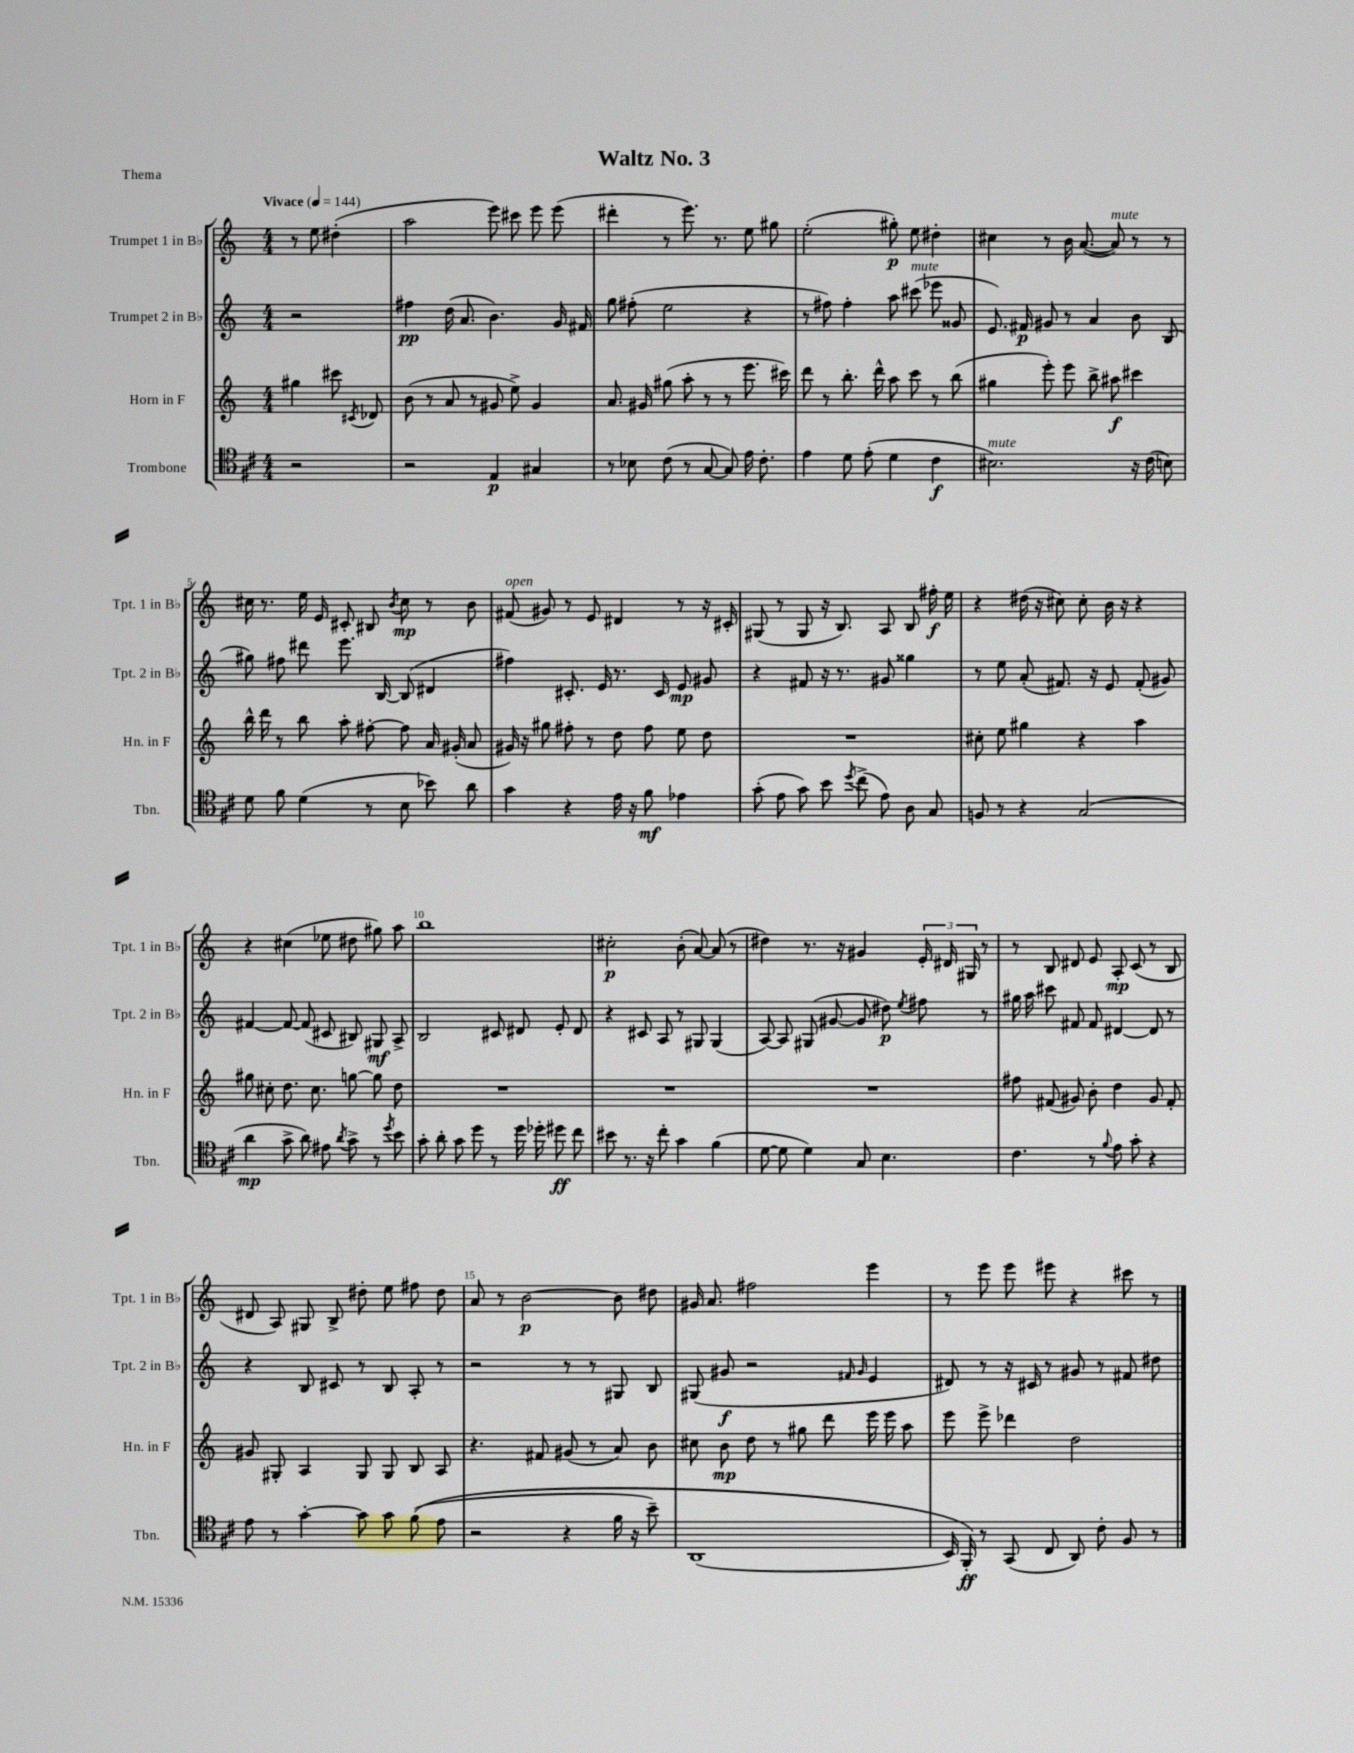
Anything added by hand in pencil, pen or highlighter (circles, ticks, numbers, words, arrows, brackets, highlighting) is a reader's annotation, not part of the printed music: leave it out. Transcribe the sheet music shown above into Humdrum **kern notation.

**kern	**kern	**kern	**kern
*staff4	*staff3	*staff2	*staff1
*clefC4	*clefG2	*clefG2	*clefG2
*k[f#c#]	*k[]	*k[]	*k[]
*M4/4	*M4/4	*M4/4	*M4/4
*MM144	*MM144	*MM144	*MM144
2r	4gg#	2r	8r
.	.	.	8ee
.	8ccc#	.	(4dd#'
.	8qc#	.	.
.	8d-	.	.
=	=	=	=
2r	(8b	4ff#	2aa
.	8r	.	.
.	8a	(16dd	.
.	.	8.a	.
.	8r	.	.
4E	8g#	4.b)	8eee)
.	8ee^)	.	8ccc#
4G#	4g#	.	8eee
.	.	16g	(8eee
.	.	16f#	.
=	=	=	=
8r	8.a	8gg	4ddd#'
8B-	.	(8ff#'	.
.	16g#	.	.
(8c#	(8gg#	2ee	8r
8r	8aa'	.	8.eee)
[8G	8r	.	.
.	.	.	8.r
8G])	8r	.	.
16e	8.eee	4r	8ee
8.c#'	.	.	.
.	.	.	8gg#
.	16ccc#)	.	.
=	=	=	=
4e	8ddd	8r	(2ee'
.	8r	8ff#)	.
8d	8.bb'	4ff#'	.
(8e'	.	.	.
.	16ddd^^	.	.
4d	8aa	8aa	8gg#')
.	8ccc	(8ccc#	8ee
4c#	8r	8eee-	4dd#'
.	(8bb	8g##	.
=	=	=	=
2.B#)	4gg#	8.e)	4cc#
.	.	16f#	.
.	8eee')	8g#	8r
.	8eee	8r	16b
.	.	.	([8.a
.	8bb^	4a	.
.	8aa#	.	8a])
16r	4ccc#	8b	8r
(16c#	.	.	.
8B)	.	(8B	8r
=	=	=	=
8d	16bb^^	8gg#)	16cc#
.	16ddd	.	8.r
8f#	8r	8ff#	.
(4d	8bb	8ddd#	16ee
.	.	.	16e
.	8aa'	8.eee	8c#'
8r	[8ff#'	.	8B#
.	.	[16B	.
.	.	.	8qb
8B	8ff#]	(8B]	8cc#
8b-)	16a	4d#	8r
.	(16g#'	.	.
8a	8a	.	8b
=	=	=	=
4g	16g#)	4ff#)	(8f#
.	16r	.	.
.	8gg#	.	8g#)
4r	8ff#'	8.c#'	8r
.	8r	.	8e
.	.	16e	.
16e	8dd	8.r	4d#
16r	.	.	.
8f#	8ff#	.	.
.	.	16c#	.
4e-	8ee	8e	8r
.	8dd	8g#	16r
.	.	.	16c#'
=	=	=	=
(8g'	1r	4r	(8G#
8e	.	.	8r
8g)	.	8f#	8G#
8b	.	16r	16r
.	.	8.r	8.B)
8qdd	.	.	.
(8cc#^	.	.	.
8e)	.	8g#	8A
8A	.	4gg##	8B
8G	.	.	16ff#'
.	.	.	16ee
=	=	=	=
8F	8cc#'	8r	4r
8r	8ee	8ee	.
4r	4gg#	(8a'	(16dd#
.	.	.	16r
.	.	8.f#)	8cc#)
(2G	4r	.	8cc#'
.	.	16r	.
.	.	8e	16b
.	.	.	16r
.	4aa	(8f#'	4r
.	.	8g#)	.
=	=	=	=
4a	8gg#	[4f#	4r
.	8cc#'	.	.
8g^	8.dd	8f#_	(4cc#
8a)	.	(8f#]	.
.	8.cc#	.	.
8e#	.	8c#	8ee-
8qa	.	.	.
8g^	[8gg	8B#)	8dd#
8r	8gg]	8G#	8gg#)
8qdd	.	.	.
8b	8dd	8A^	8aa
=	=	=	=
8g'	1r	2B	1bb
8a'	.	.	.
8g	.	.	.
8dd	.	.	.
8r	.	8c#	.
16dd	.	8d#	.
16dd-'	.	.	.
8dd#	.	8e'	.
8cc#	.	8d#	.
=	=	=	=
8b#	1r	4r	2cc#'
8.r	.	.	.
.	.	8c#	.
16r	.	.	.
8cc#'	.	8A	.
4g	.	8r	(8b'
.	.	8G#	[8a)
(4f#	.	(4G#	(8a]
.	.	.	8r
=	=	=	=
[8d	1r	[8A)	4dd#)
8d]	.	8A]	.
4d)	.	(8G#	8.r
.	.	[8g#	.
.	.	.	16r
8G	.	8g#]	4g#
4.B	.	8dd#)	.
.	.	8qee	.
.	.	8ff#	24e'
.	.	.	24d#
.	.	.	24G#
.	.	8r	8r
=	=	=	=
4.c#	8ff#	16gg#	8r
.	.	16aa	.
.	(8f#	8ccc#	8B
.	8g#)	8f#	8d#
8r	8b'	8f#	8e
8qqf#	.	.	.
8e	4dd	[4d#	8A'
8g'	.	.	(8c
4r	8g#	8d#]	8r
.	8f#'	8r	8B
=	=	=	=
8e	8g#	4r	8d#
8r	8G#'	.	8A)
[4g'	4A	8B	8G#
.	.	8c#	8B^
8g]	8G#	8r	8dd#'
8g	8G#	8B	8ee
&((8f#	8B	8A'	8ff#
8e	8A	8r	8dd#
=	=	=	=
2r	4.r	2r	8a
.	.	.	8r
.	.	.	[2b
.	8f#	.	.
4r	(8g#	8r	.
.	8r	8r	.
16f#	8a)	8G#	8b]
16r	.	.	.
8b~)	8b	8B	8dd#
=	=	=	=
(1AA	8cc#	(8G#	16g#
.	.	.	8.a
.	8b	8g#	.
.	8dd	2r	2ff#
.	8r	.	.
.	8gg#	.	.
.	8ddd	.	.
.	.	16qqf#	.
.	.	16qqg#	.
.	16eee	4e	4eee
.	16eee	.	.
.	8aa	.	.
=	=	=	=
16BB)	8eee	8d#)	8r
16FF#'&)	.	.	.
8r	8eee^	8r	8eee
(8GG	4ddd-	16r	8eee
.	.	16c#	.
8C#	.	8r	8eee#
8AA)	2dd	8g#	4r
8c#'	.	8r	.
8F#	.	8f#	8ccc#
8r	.	8dd#	8r
==	==	==	==
*-	*-	*-	*-
